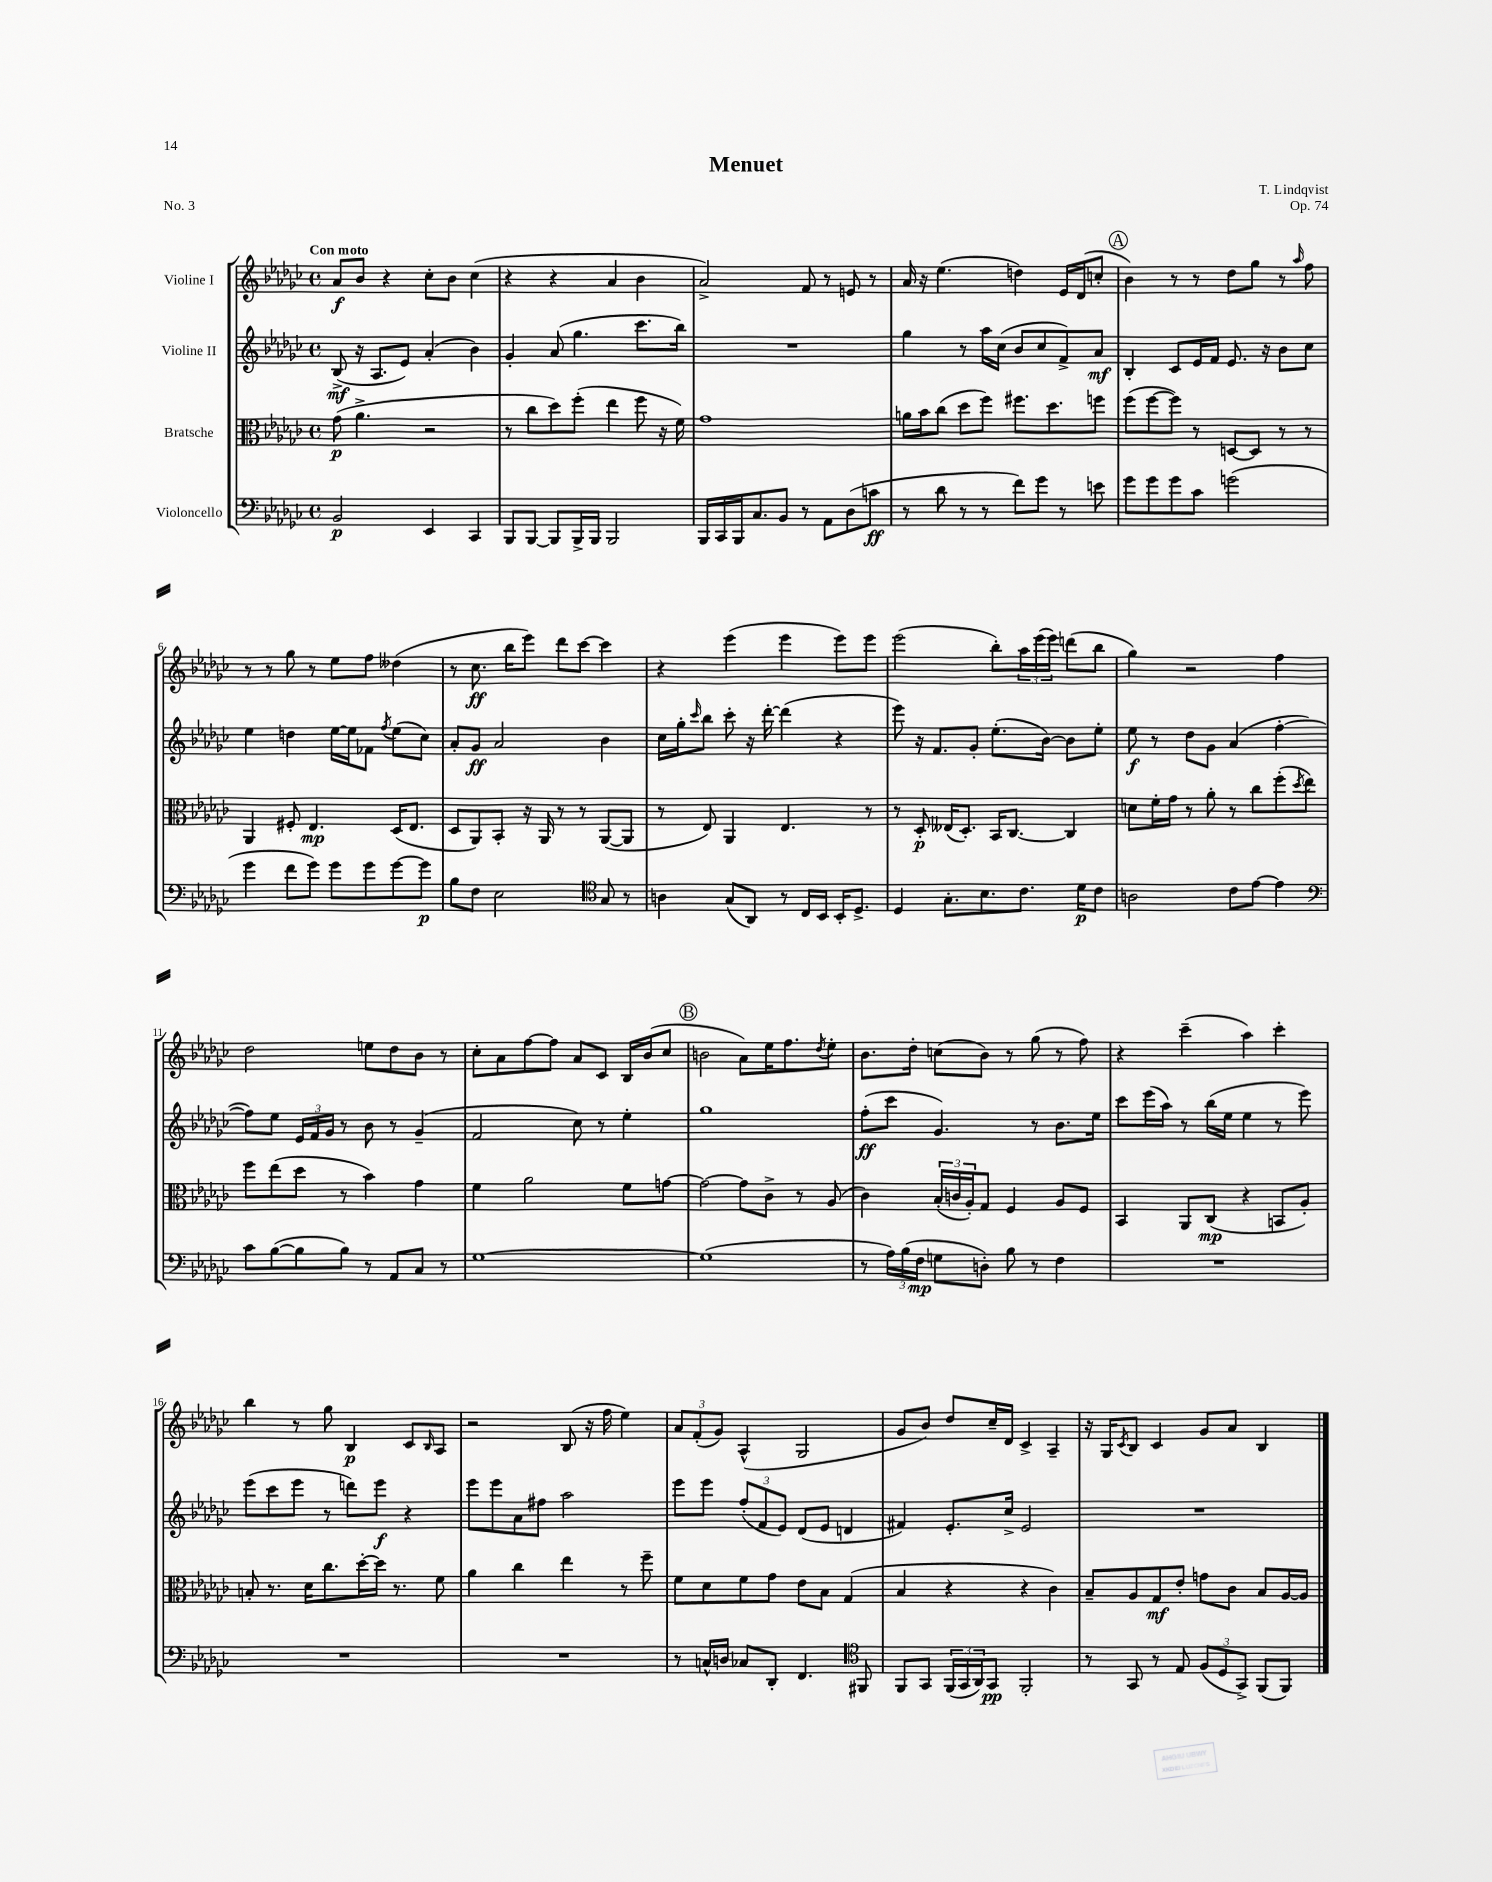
\header { title = "Menuet" composer = "T. Lindqvist" opus = "Op. 74" piece = "No. 3" }
<<
\new StaffGroup <<
\new Staff = "s0" \with { instrumentName = "Violine I" } {
    \clef treble \key ges \major \defaultTimeSignature \time 4/4 \tempo "Con moto"
    aes'8\f bes'8 r4 ces''8-. bes'8 ces''4( |
    r4 r4 aes'4 bes'4 |
    aes'2->) f'8 r8 e'8 r8 |
    aes'16 r16 ees''4.( d''4) ees'16 des'16( c''8-. |
    \mark \markup { \circle "A" } bes'4) r8 r8 des''8 ges''8 r8 \grace { aes''16 } f''8 |
    r8 r8 ges''8 r8 ees''8 f''8 deses''4( |
    r8 ces''8.\ff bes''16 ees'''8) des'''8 ces'''8~ ces'''4 |
    r4 ees'''4( ees'''4 ees'''8) ees'''8 |
    ees'''2( bes''8-.) \tuplet 3/2 { aes''16 ees'''16( ees'''16) } d'''8( bes''8 |
    ges''4) r2 f''4 |
    des''2 e''8 des''8 bes'8 r8 |
    ces''8-. aes'8 f''8~ f''8 aes'8 ces'8 bes16 bes'16( ces''8 |
    \mark \markup { \circle "B" } b'2 aes'8) ees''16 f''8. \acciaccatura { des''8 } ees''8-. |
    bes'8. des''16-. c''8( bes'8) r8 ges''8( r8 f''8) |
    r4 ces'''4--( aes''4) ces'''4-. |
    bes''4 r8 ges''8 bes4\p ces'8 \grace { bes16 } aes8 |
    r2 bes8( r16 f''16 ees''4) |
    \tuplet 3/2 { aes'8 f'8-.( ges'8) } aes4-^( ges2 |
    ges'8 bes'8) des''8 ces''16-- des'16 ces'4-> aes4-- |
    r16 ges16 \acciaccatura { ces'8 } bes8 ces'4 ges'8 aes'8 bes4 \bar "|." |
}
\new Staff = "s1" \with { instrumentName = "Violine II" } {
    \clef treble \key ges \major \defaultTimeSignature \time 4/4
    bes8->\mf( r16 aes8. ees'8) aes'4-.( bes'4) |
    ges'4-. aes'8( ges''4. ces'''8. bes''16) |
    R1 |
    ges''4 r8 aes''16 ces''16( bes'8 ces''8 f'8->) aes'8\mf |
    \mark \markup { \circle "A" } bes4-. ces'8 ees'16 f'16 ees'8. r16 bes'8 ces''8 |
    ees''4 d''4 ees''16~ ees''16 fes'8 \acciaccatura { f''8 } ees''8( ces''8) |
    aes'8-. ges'8\ff aes'2 bes'4 |
    ces''16 ges''16-. \grace { ces'''16 } bes''8 ces'''8-. r16 des'''16~-. des'''4( r4 |
    ees'''8) r16 f'8. ges'8-. ees''8.-.( bes'16~) bes'8 ees''8-. |
    ees''8\f r8 des''8 ges'8 aes'4( f''4~-. |
    f''8) ees''8 \tuplet 3/2 { ees'16 f'16 ges'16 } r8 bes'8 r8 ges'4--( |
    f'2 ces''8) r8 ees''4-. |
    \mark \markup { \circle "B" } ges''1 |
    f''8-.\ff( ces'''8 ges'4.) r8 bes'8. ees''16 |
    ces'''8 ees'''16( aes''16) r8 bes''16( ees''16 ees''4 r8 ees'''8) |
    ees'''8( ces'''8 ees'''8 r8 d'''8) ees'''8\f r4 |
    ees'''8 ees'''8 aes'8 fis''8 aes''2 |
    ees'''8 ees'''8 \tuplet 3/2 { f''8-.( f'8 ees'8) } des'8( ees'8 d'4 |
    fis'4) ees'8.-. ces''16-> ees'2 |
    R1 \bar "|." |
}
\new Staff = "s2" \with { instrumentName = "Bratsche" } {
    \clef alto \key ges \major \defaultTimeSignature \time 4/4
    ges'8\p( aes'4.-> r2 |
    r8 ces''8 des''8) f''8-.( ees''4 f''8 r16 f'16) |
    ges'1 |
    a'16 bes'16 ces''8( des''8 f''8) fis''8. des''8. f''8 |
    \mark \markup { \circle "A" } f''8( f''8~ f''8) r8 d8~ d8 r8 r8 |
    aes,4 fis8-. ees4.\mp des16( ees8. |
    des8 aes,8) bes,8-. r16 aes,16 r8 r8 aes,8~( aes,8 |
    r8 ees8) aes,4 ees4. r8 |
    r8 des8-.\p eeses16( des8.-.) bes,16 ces8.~ ces4 |
    d'8 f'16-. ges'16 r8 aes'8-. r8 ces''8 f''8-.( \acciaccatura { des''8 } ees''8) |
    f''8 ees''8( des''8 r8 bes'4) ges'4 |
    f'4 aes'2 f'8 g'8~ |
    \mark \markup { \circle "B" } g'2~ g'8 ces'8-> r8 aes8( |
    ces'4) \tuplet 3/2 { bes16-.( c'16 aes16-.) } ges8 f4 aes8 f8 |
    bes,4 aes,8 ces8\mp( r4 b,8 aes8-.) |
    b8-. r8. des'16 ces''8. des''16~-. des''16 r8. f'8 |
    aes'4 ces''4 ees''4 r8 f''8-- |
    f'8 des'8 f'8 ges'8 ees'8 bes8 ges4( |
    bes4 r4 r4 ces'4) |
    bes8-- aes8 ges8\mf ees'8-. g'8 ces'8 bes8 aes16~ aes16 \bar "|." |
}
\new Staff = "s3" \with { instrumentName = "Violoncello" } {
    \clef bass \key ges \major \defaultTimeSignature \time 4/4
    bes,2\p ees,4 ces,4 |
    bes,,8 bes,,8~ bes,,8 bes,,16-> bes,,16 bes,,2 |
    bes,,16 ces,16 bes,,16 ces8. bes,8 r8 aes,8 des8( c'8\ff |
    r8 des'8 r8 r8 f'8) ges'8 r8 e'8 |
    \mark \markup { \circle "A" } ges'8 ges'8 ges'8 ces'8 g'2( |
    ges'4 f'8 ges'8) ges'8 ges'8 ges'8~ ges'8\p |
    bes8 f8 ees2 \clef tenor ges8 r8 |
    a4 ges8( aes,8) r8 ces16 bes,16 bes,16-. des8.-> |
    des4 ges8.-. bes8. ces'8. des'16\p ces'8 |
    a2 ces'8 ees'8~ ees'4 |
    \clef bass ces'8 bes8~( bes8 bes8) r8 aes,8 ces8 r8 |
    ges1~ |
    \mark \markup { \circle "B" } ges1( |
    r8 \tuplet 3/2 { aes16) bes16( f16\mp } g8 d8-.) bes8 r8 f4 |
    R1 |
    R1 |
    R1 |
    r8 c16-^ d16 ces8 des,8-. f,4. \clef tenor fis,8 |
    f,8 ges,8 \tuplet 3/2 { f,16( ges,16 aes,16) } ges,8\pp f,2-. |
    r8 ges,8 r8 ees8 \tuplet 3/2 { f8( des8 ges,8->) } f,8( f,8) \bar "|." |
}
>>
>>
